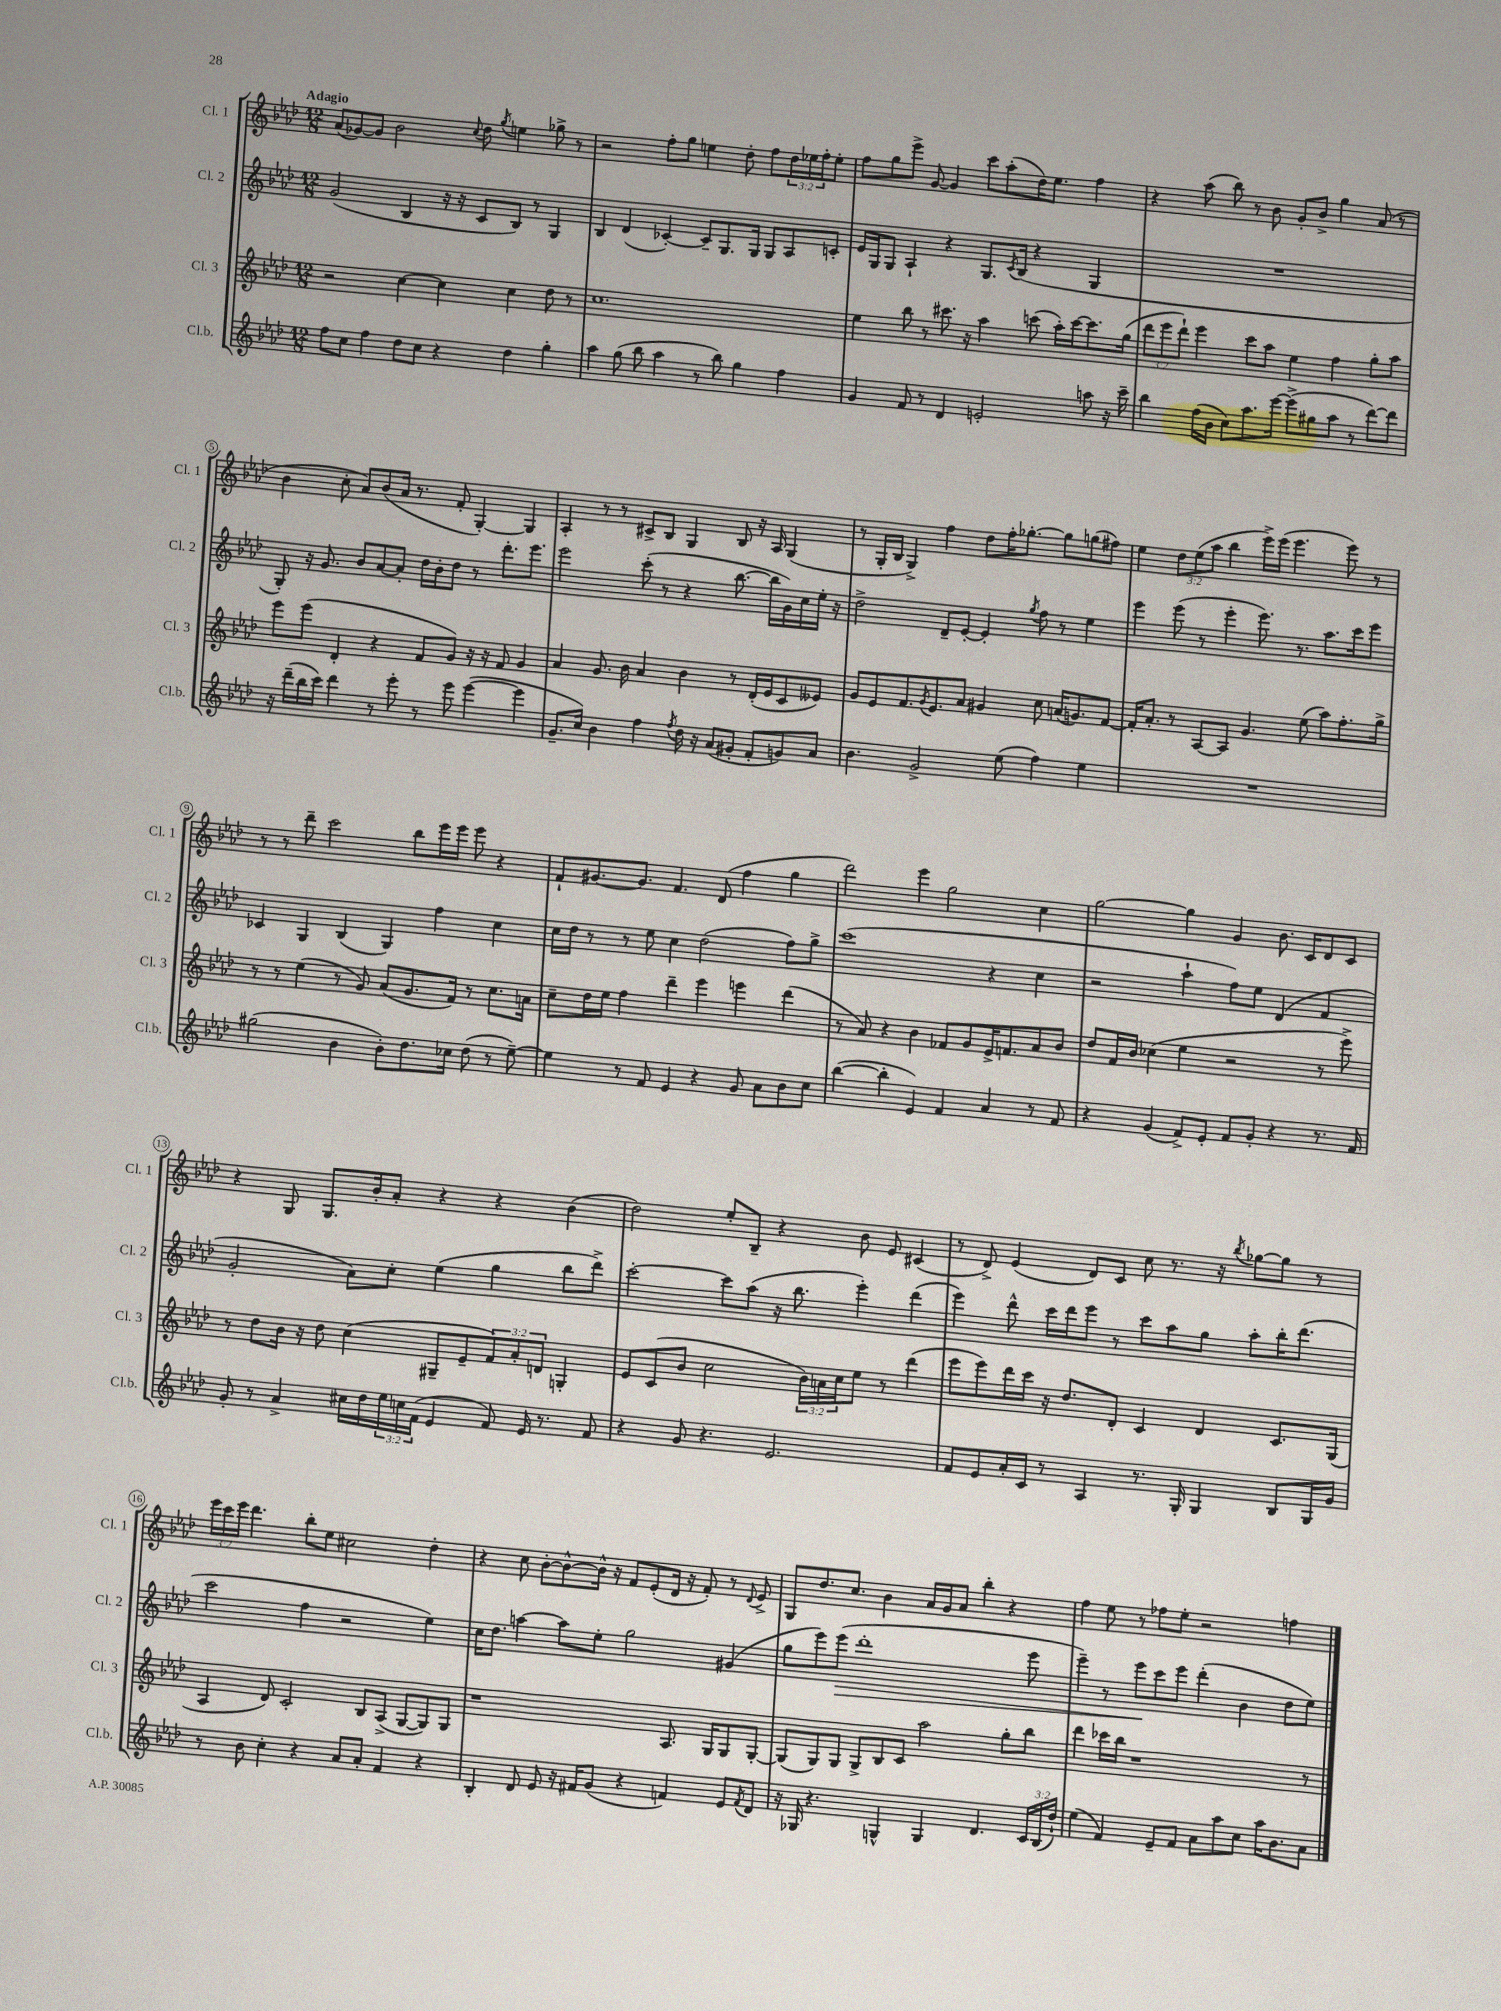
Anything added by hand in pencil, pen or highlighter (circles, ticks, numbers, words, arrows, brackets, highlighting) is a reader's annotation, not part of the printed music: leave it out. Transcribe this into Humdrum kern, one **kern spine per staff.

**kern	**kern	**kern	**kern
*staff4	*staff3	*staff2	*staff1
*clefG2	*clefG2	*clefG2	*clefG2
*k[b-e-a-d-]	*k[b-e-a-d-]	*k[b-e-a-d-]	*k[b-e-a-d-]
*M12/8	*M12/8	*M12/8	*M12/8
8ff	2r	(2g	(8a-
8cc	.	.	[8g-)
4ff	.	.	8g-]
.	.	.	2b-
8dd-	[4cc	4B-	.
8cc	.	.	.
4r	4cc]	16r	.
.	.	16r	.
.	.	.	8qqcc
.	.	8c	8dd-
.	.	.	8qgg
4dd-	4cc	8B-)	4ee
.	.	8r	.
4gg'	8dd-	4G	8gg-^
.	8r	.	8r
=	=	=	=
4aa-	1.cc	4B-	2r
(8gg	.	(4d-	.
8bb-	.	.	.
4aa-	.	[4c-')	8ff'
.	.	.	8gg
8r	.	8c-~]	4ee
8bb-)	.	8.G	.
4gg	.	.	8dd-'
.	.	16G	.
.	.	8G	8ff
4ff	.	8A-	24dd-
.	.	.	24ee-
.	.	.	24ff'
.	.	8c'	8ee-'
=	=	=	=
4g	4ee-	16e-	8ff
.	.	16G	.
.	.	8G	8gg
8f	8bb-	4A-`	8eee-^
8r	8r	.	[8g
4d-	8.ccc#	4r	4g]
.	16r	.	.
2e'	4aa-	8.G	8ccc
.	.	.	(8aa-'
.	.	8qc	.
.	.	(16B-	.
.	(8ccc	4r	16dd-)
.	.	.	8.ee-
.	16aa-')	.	.
.	[16ccc	.	.
8aa	8.ccc]	4G	4ff
16r	.	.	.
16ccc~	(16gg	.	.
=	=	=	=
4bb-	12ddd-	1.r	4r
.	12eee-	.	.
.	12ddd-`)	.	.
(16ff	4eee-	.	(8aa-
16b-	.	.	.
8cc)	.	.	8bb-)
8.aa-	8ccc	.	8r
.	8aa-	.	8b-
[16eee-	.	.	.
(8eee-^]	4ee-	.	8g'
8gg#	.	.	8b-^
8aa-	4ff	.	4gg
8r	.	.	.
[8ddd-)	8gg'	.	(8a-
8ddd-]	8aa-	.	8r
=	=	=	=
16r	8eee-	8G')	4b-
(16ddd-~	.	.	.
16bb-	(8eee-	16r	.
16ccc)	.	8.g	.
4ddd-	4d-'	.	8cc'
.	.	8b-	8a-)
8r	4r	[8a-	(8b-
8eee-'	.	8a-']	16a-
.	.	.	8.r
8r	8f	16dd-	.
.	.	16b-'	.
8eee-	8g)	8dd-	8f'
([4eee-	16r	8r	[4G')
.	16r	.	.
.	8f	8.ddd-'	.
4eee-]	4g	.	4G]
.	.	8.eee-	.
=	=	=	=
8.g~	4a-	2eee-	4A-'
16cc)	.	.	.
4b-	8.g	.	8r
.	.	.	8r
.	16b-	.	.
4ff	4a-	(8ccc'	8c#^
.	.	8r	8B-
8qff	.	.	.
16dd-	4b-	4r	4G
16r	.	.	.
(8a-	.	.	.
8g#'	8r	[8.bb-	8B-
8f'	(16d-'	.	16r
.	16e-	16bb-]	16A-
8g)	8c	16g)	(4G
.	.	16cc	.
8a-	8e--)	16ee-'	.
.	.	16r	.
=	=	=	=
4.b-	8g	2dd-^	8r
.	8e-	.	16G'
.	.	.	16B-
.	8.f	.	4G^)
2g^	.	.	.
.	8qg	.	.
.	8.e-	.	.
.	.	8d-~	4ff
.	8a-	[8e-'	.
.	4g#	4e-']	8dd-
(8ee-	.	.	16ff'
.	.	.	[8.gg-'
.	.	8qgg	.
4ff)	8cc	8ff	.
.	(16a	8r	8gg-]
.	8.g)	.	.
4ee-	.	4ee-	(8gg
.	[8f	.	8ff#)
=	=	=	=
1.r	16f']	4eee-	4ee-
.	8.a-'	.	.
.	8r	(8eee-	12dd-
.	.	.	(12ee-
.	[8A-	8r	.
.	.	.	12aa-
.	8A-]	4eee-'	4bb-
.	4.g	.	.
.	.	8.eee-)	16eee-^)
.	.	.	(16eee-
.	.	.	4.eee-
.	.	8.r	.
.	(8ee-	.	.
.	8aa-)	8.aa-	.
.	8.ff'	.	8eee-)
.	.	16ccc	.
.	.	8eee-	8r
.	16gg^	.	.
=	=	=	=
(2gg#	8r	4c-	8r
.	8r	.	8r
.	(4ee-	4G	8ddd-~
.	.	.	2ccc
4b-	8r	(4B-	.
.	8g)	.	.
8b-')	(8a-	4G)	.
8.dd-	8.g	.	8bb-
.	.	4ff	16eee-
16cc-	16f)	.	16eee-
(8dd-	8r	.	8eee-
8r	8.cc	4cc	4r
[8ee-~)	.	.	.
.	16a	.	.
=	=	=	=
4ee-]	8cc~	16cc	8f`
.	.	16dd-	.
.	16dd-	8r	[8.g#
.	16ee-	.	.
8r	4ff	8r	.
.	.	.	8.g#]
8f	.	8ee-	.
4e-	4ddd-~	4cc	4.f
4r	4eee-	(2dd-	.
.	.	.	(8d-
8g	4eee	.	4ff
8a-	.	.	.
8b-	(4ddd-	8ff)	4gg
8cc	.	8gg^	.
=	=	=	=
([4bb-	8r	(1ccc	2ddd-)
.	8a-)	.	.
4bb-']	4r	.	.
4e-)	4b-	.	4eee-
4f	8f-	.	2gg
.	8g	.	.
4a-	16e-^	4r	.
.	8.f	.	.
8r	8a-	4cc	4cc
8f	8b-	.	.
=	=	=	=
4r	8dd-	2r	[2gg
.	16f	.	.
.	16b-	.	.
(4g	(4cc-	.	.
8f^)	4ee-	4aa-`	4gg]
8e-'	.	.	.
8f	2r	8ff)	4g
8g'	.	8ee-	.
4r	.	(4d-	8.b-
.	.	.	16c
8.r	8r	4f	8d-
.	8eee-^)	.	8c
16f	.	.	.
=	=	=	=
8g'	8r	2g'	4r
8r	8dd-	.	.
4a-^	16b-	.	8G
.	16r	.	.
.	8dd-	.	8.G
16cc#	(4cc	8a-)	.
16dd-	.	.	16b-'
24ee-	.	8cc'	8a-'
24cc	.	.	.
(24f	.	.	.
4e-	8G#~	(4ee-	4r
.	8e-~	.	.
8f)	12f)	4gg	4r
.	12a-'	.	.
16e-	.	.	.
.	12d	.	.
8.r	.	.	.
.	4G'	8bb-	(4b-
8f	.	8ddd-^)	.
=	=	=	=
4r	8e-	[2ccc'	2dd-)
.	(8c	.	.
8g	8b-	.	.
4.r	2cc	.	.
.	.	8ccc]	8ee-'
.	.	(8aa-	8B-~
2.e-	.	16r	4r
.	.	8.bb-	.
.	24b-)	.	.
.	24a	.	.
.	24cc	.	.
.	8ee-	4eee-')	8b-
.	8r	.	8e-
.	(4ddd-	(4ddd-	(4c#
=	=	=	=
8f	8eee-	4eee-)	8r
8e-	8eee-)	.	8d-^)
16a-'	16ddd-	8ddd-^^	(4e-
16c	16ccc	.	.
8r	16r	16ccc	.
.	8.dd-	16ddd-	.
4A-	.	8eee-	8d-)
.	8d-'	8r	8c
8.r	4c	8ccc	8cc
.	.	8aa-	8.r
16G'	.	.	.
4G	4d-	8gg	.
.	.	.	16r
.	.	.	8qbb-
.	.	8aa-'	[8gg-
8B-	8.c	16bb-'	8gg-]
.	.	(8.ddd-	.
16G	.	.	8r
16g	(16G	.	.
=	=	=	=
8r	4A-	2ccc	24eee-
.	.	.	24ccc
.	.	.	24eee-
8b-	.	.	4.ddd-
4cc'	8d-)	.	.
.	2c'	.	.
4r	.	4ff	8bb-'
.	.	.	8ee-
8a-	.	2r	2cc#
8a-'	8B-	.	.
4f	(8A-^	.	.
.	[8G	.	.
4r	8G])	4ee-)	4dd-'
.	8G	.	.
=	=	=	=
4B-'	1r	16cc	4r
.	.	8.dd-	.
8d-	.	[4aa	8cc
8e-	.	.	[8b-'
16r	.	8aa]	8b-^^_
16f#	.	.	.
(8g	.	8ee-'	16b-^^]
.	.	.	16r
4r	.	2gg	8f
.	.	.	(8e-'
4f)	8.A-	.	16d-
.	.	.	16r
.	.	.	8f')
.	16G	.	.
8e-	8G	(4g#	8r
8qf	.	.	8qqd-
8d-	[8G'	.	8e-^
=	=	=	=
16r	(8G]	8gg	8G
16G-	.	.	.
4.r	8G)	8eee-)	8.dd-
.	8G	(8eee-	.
.	.	.	8.cc
.	8G^	1ddd-'	.
4G^^	8B-	.	4b-
.	8c	.	.
4G	2aa-	.	16a-
.	.	.	16g
.	.	.	8a-
4.d-	.	.	4bb-'
.	8gg'	.	4r
24c	8bb-	8eee-	.
(24B-	.	.	.
24dd-`)	.	.	.
=	=	=	=
(4ee-	4ddd-	4eee-~)	4ff
4f)	16ccc-	8r	8ee-
.	16bb-	.	.
.	1r	8eee-	8r
8e-~	.	8ccc	8ff-
8f	.	8eee-	8ee-'
8a-	.	(4ddd-'	2r
8aa-	.	.	.
8cc	.	4b-	.
16aa-	.	.	.
8.b-	.	.	.
.	.	8dd-	4ff
8a-	8r	8ee-)	.
==	==	==	==
*-	*-	*-	*-
